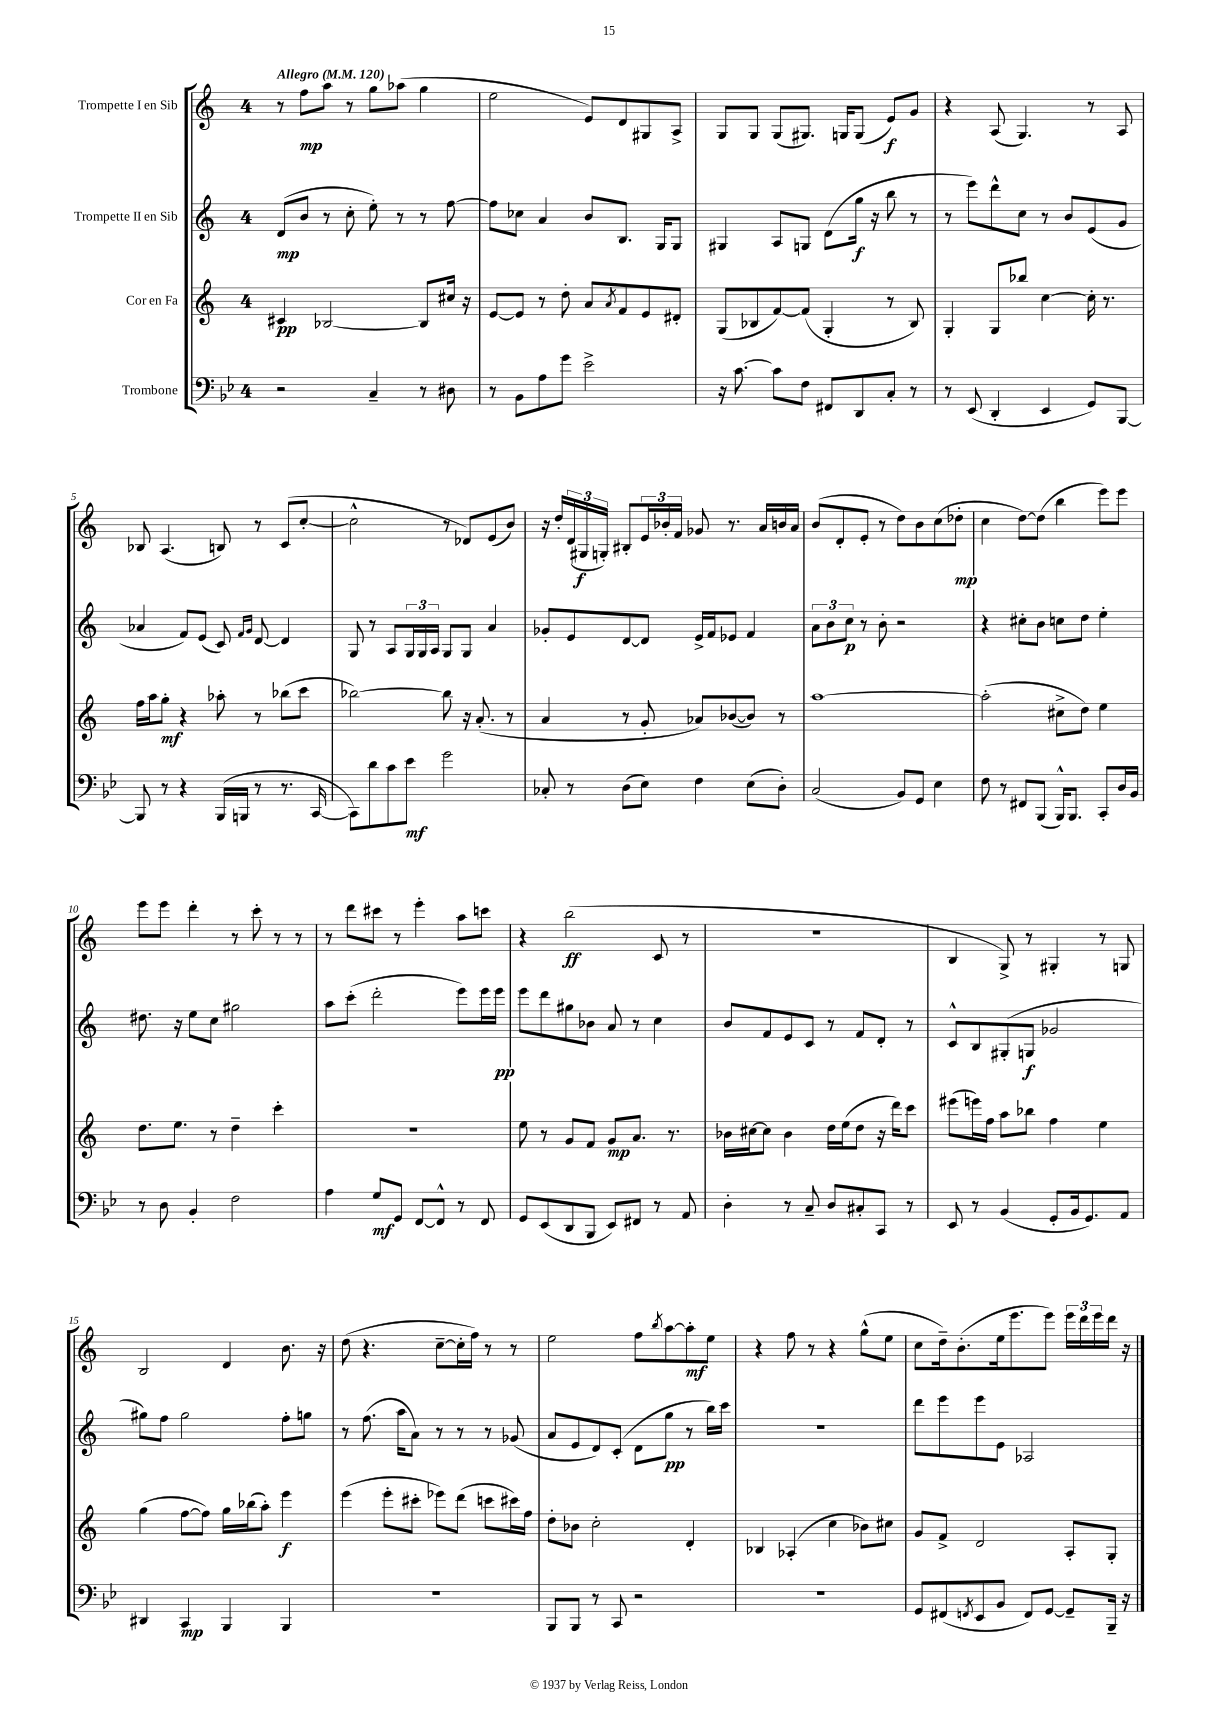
<<
\new StaffGroup <<
\new Staff = "s0" \with { instrumentName = "Trompette I en Sib" } {
    \clef treble \key c \major \once \override Staff.TimeSignature.style = #'single-digit \time 4/4 \tempo "Allegro" 4 = 120
    r8 f''8\mp a''8 r8 g''8 aes''8( g''4 |
    e''2 e'8) d'8 gis8 a8-> |
    g8 g8 g8( gis8.) g16 g8( e'8\f) g'8 |
    r4 a8( g4.) r8 a8 |
    bes8 a4.( b8) r8 c'8( c''8~-. |
    c''2-^ r8 des'8) e'8( b'8) |
    r16 d''16-. \tuplet 3/2 { d'16( gis16\f g16-.) } bis8-. \tuplet 3/2 { e'16 bes'16-. f'16 } ges'8 r8. a'16 b'16 a'16 |
    b'8( d'8-. e'8-. r8 d''8) b'8 c''8( des''8-.\mp |
    c''4 d''8~) d''8( b''4 e'''8) e'''8 |
    e'''8 e'''8 d'''4-. r8 c'''8-. r8 r8 |
    r8 d'''8 cis'''8 r8 e'''4-. a''8 c'''8 |
    r4 b''2\ff( c'8 r8 |
    R1 |
    b4 g8->) r8 gis4-. r8 g8 |
    b2 d'4 b'8. r16 |
    d''8( r4. c''8~-- c''16-. f''16) r8 r8 |
    e''2 f''8 \acciaccatura { b''8 } a''8~ a''8-.\mf e''8 |
    r4 f''8 r8 r4 g''8-^( e''8 |
    c''8 d''16--) b'8.-.( e''16 e'''8. e'''8) \tuplet 3/2 { e'''16 d'''16 e'''16 } d'''16 r16 \bar "|." |
}
\new Staff = "s1" \with { instrumentName = "Trompette II en Sib" } {
    \clef treble \key c \major \once \override Staff.TimeSignature.style = #'single-digit \time 4/4
    d'8\mp( b'8 r8 c''8-. e''8-.) r8 r8 f''8~ |
    f''8 ces''8 a'4 b'8 b8. g16 g8 |
    gis4 a8 g8 d'8( g''16\f r16 b''8 r8 |
    r8 e'''8) d'''8-^ c''8 r8 b'8 e'8( g'8 |
    aes'4 f'8) e'8( c'8) \grace { f'16 g'16 } d'8~ d'4 |
    g8 r8 a8 \tuplet 3/2 { g16 g16 a16 } g8 g8 a'4 |
    ges'8-. e'8 d'8~ d'8 e'16-> f'16 ees'8 f'4 |
    \tuplet 3/2 { a'8 b'8 c''8\p } r8 b'8-. r2 |
    r4 cis''8-. b'8 c''8 d''8 e''4-. |
    dis''8. r16 e''8 c''8 gis''2 |
    a''8 c'''8-.( d'''2-. e'''8) e'''16 e'''16\pp |
    e'''8 d'''8 gis''8 bes'8 a'8 r8 c''4 |
    b'8 f'8 e'8 c'8 r8 f'8 d'8-. r8 |
    c'8-^ b8 gis8-.( g8\f ges'2 |
    gis''8) f''8 gis''2 f''8-. g''8 |
    r8 f''8.( a''16 a'8) r8 r8 r8 ges'8( |
    a'8 e'8 d'8) c'8-.( d'8 g''8\pp r8 b''16) c'''16 |
    R1 |
    d'''8 e'''8 e'''8 e'8 aes2 \bar "|." |
}
\new Staff = "s2" \with { instrumentName = "Cor en Fa" } {
    \clef treble \key c \major \once \override Staff.TimeSignature.style = #'single-digit \time 4/4
    cis'4\pp bes2~ bes8 cis''16 r16 |
    e'8~ e'8 r8 d''8-. a'8 \acciaccatura { a'8 } f'8 e'8 dis'8-. |
    g8( bes8 f'8~) f'8( g4-. r8 bes8) |
    g4-. g8 bes''8 c''4~ c''16-. r8. |
    f''16 a''16 g''8-.\mf r4 aes''8-. r8 bes''8( c'''8 |
    bes''2~) bes''8 r16 a'8.-.( r8 |
    a'4 r8 g'8-. aes'8) bes'8~( bes'8) r8 |
    a''1~ |
    a''2-.( cis''8-> d''8) e''4 |
    d''8. e''8. r8 d''4-- c'''4-. |
    R1 |
    e''8 r8 g'8 f'8 g'8\mp a'8. r8. |
    bes'16 cis''16~ cis''8 bes'4 d''16 e''16( d''8 r16 d'''16) c'''8 |
    eis'''8( e'''16) f''16 a''8 bes''8 f''4 e''4 |
    g''4( f''8~ f''8) g''16 bes''16( a''8-.) e'''4\f |
    e'''4( e'''8-. cis'''8-. ees'''8) d'''8( c'''8 cis'''16) f''16 |
    d''8-. bes'8 c''2-. d'4-. |
    bes4 aes4-.( c''4 bes'8) cis''8 |
    g'8 f'8-> d'2 a8-. g8-. \bar "|." |
}
\new Staff = "s3" \with { instrumentName = "Trombone" } {
    \clef bass \key bes \major \once \override Staff.TimeSignature.style = #'single-digit \time 4/4
    r2 c4-- r8 dis8 |
    r8 bes,8 a8 g'8 ees'2-> |
    r16 c'8.~ c'8 f8 fis,8 d,8 c8-. r8 |
    r8 ees,8( d,4-. ees,4 g,8) bes,,8~ |
    bes,,8 r8 r4 bes,,16( b,,16 r8 r8. c,16~ |
    c,8) d'8 c'8 ees'8\mf g'2 |
    ces8-. r8 d8( ees8) f4 ees8( d8-.) |
    c2( bes,8) g,8 ees4 |
    f8 r8 fis,8 bes,,8( bes,,16-^) bes,,8. c,8-. d16 bes,16 |
    r8 d8 bes,4-. f2 |
    a4 g8\mf g,8 f,8~ f,8-^ r8 f,8 |
    g,8 ees,8( d,8 bes,,8 ees,8) fis,8 r8 a,8 |
    d4-. r8 c8-- d8 cis8-. c,8 r8 |
    ees,8 r8 bes,4( g,8-. bes,16 g,8.) a,8 |
    dis,4 c,4\mp bes,,4 bes,,4 |
    R1 |
    bes,,8 bes,,8 r8 c,8 r2 |
    R1 |
    g,8 fis,8( \acciaccatura { f,8 } ees,8 bes,8 f,8) g,8~ g,8-- bes,,16-- r16 \bar "|." |
}
>>
>>
